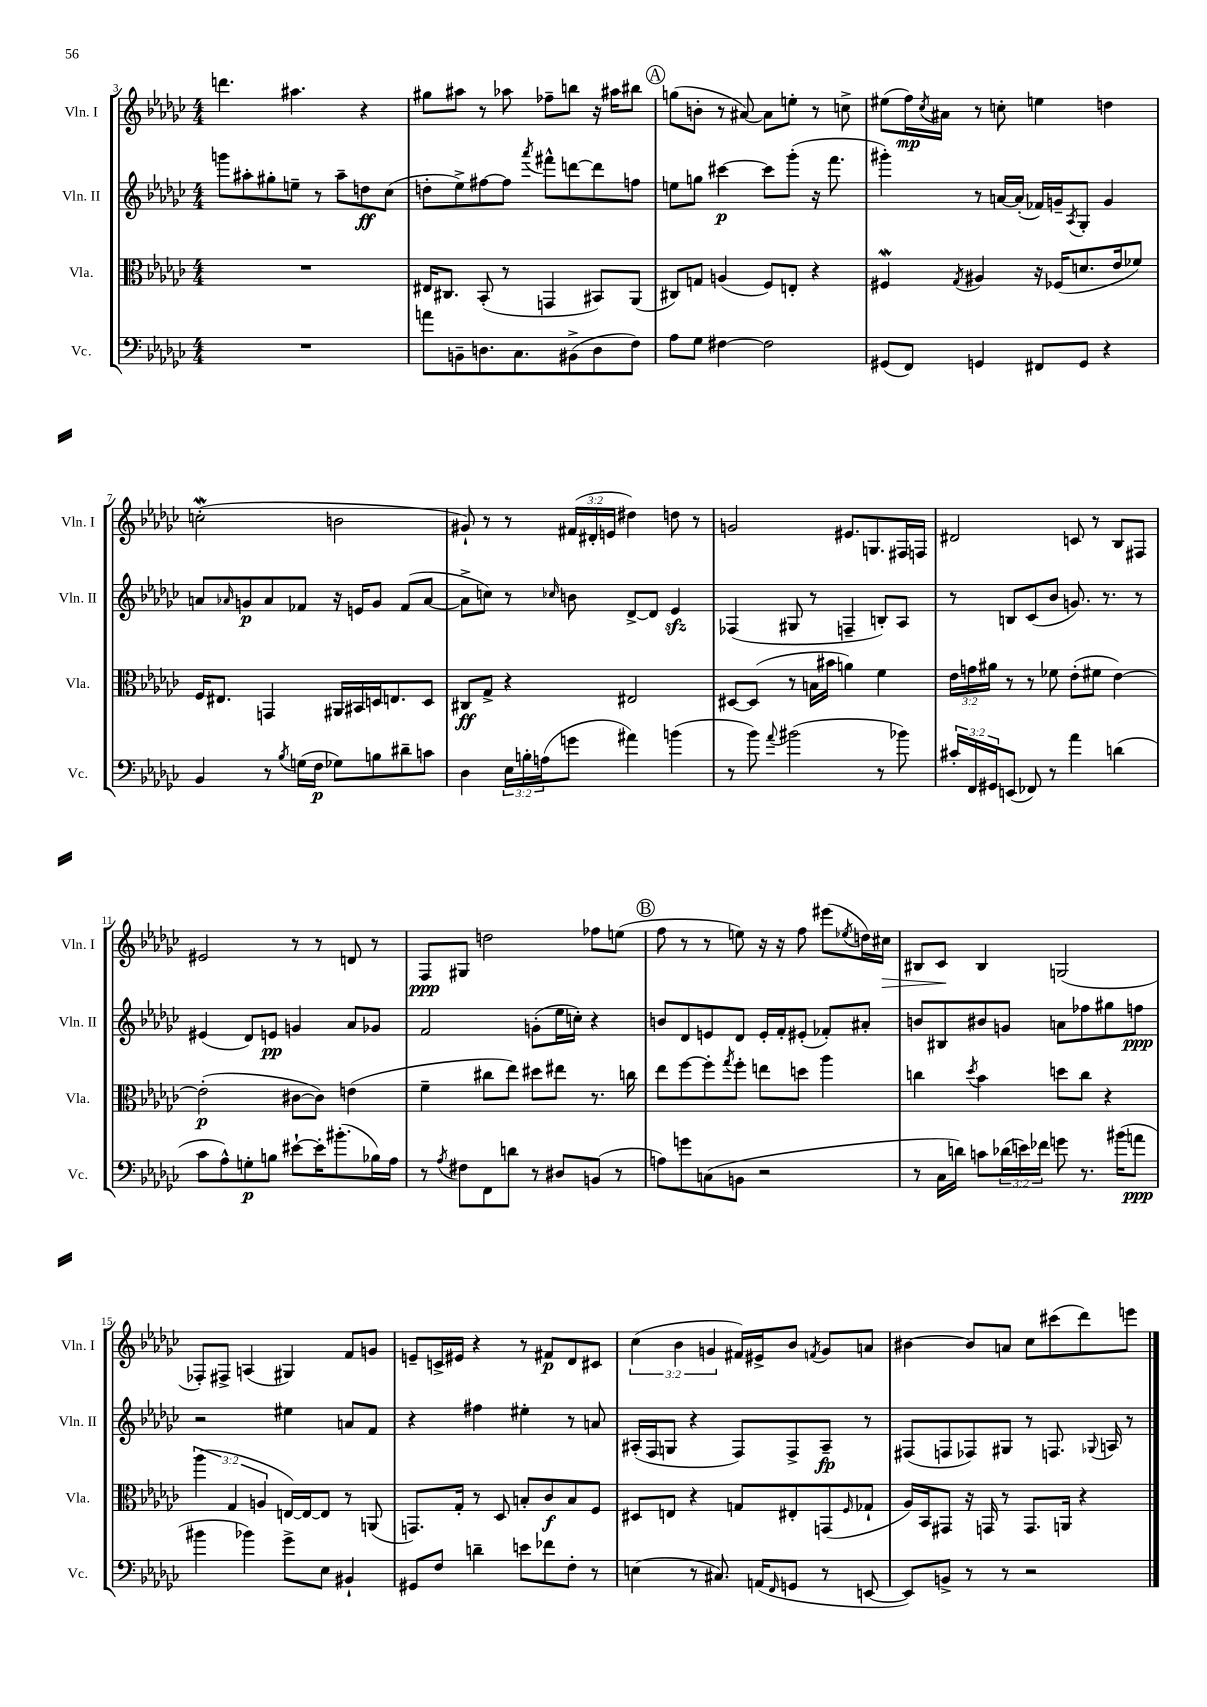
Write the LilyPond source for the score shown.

<<
\new StaffGroup <<
\new Staff = "s0" \with { instrumentName = "Vln. I" shortInstrumentName = "Vln. I" } {
    \clef treble \key ges \major \numericTimeSignature \time 4/4 \override Staff.TupletNumber.text = #tuplet-number::calc-fraction-text
    d'''4. ais''4. r4 |
    gis''8 ais''8 r8 aes''8 fes''8-- b''8 r16 ais''16 bis''8 |
    \mark \markup { \circle "A" } g''8( b'8-. r8 ais'8~) ais'8 e''8-. r8 c''8-> |
    eis''8( f''16\mp) \acciaccatura { ces''8 } ais'16 r8 c''8-. e''4 d''4 |
    c''2-.\mordent( b'2 |
    gis'8-!) r8 r8 \tuplet 3/2 { fis'16( dis'16-. e'16 } dis''4) d''8 r8 |
    g'2 eis'8. g8. fis16 f16 |
    dis'2 c'8 r8 bes8 fis8 |
    eis'2 r8 r8 d'8 r8 |
    f8\ppp gis8 d''2 fes''8 e''8( |
    \mark \markup { \circle "B" } f''8 r8 r8 e''8) r16 r16 f''8 eis'''8( \acciaccatura { ees''8 } d''16) cis''16\> |
    bis8 ces'8\! bis4 g2( |
    fes8-.) fis8-> a4( gis4) f'8 g'8 |
    e'8-- c'16-> eis'16 r4 r8 fis'8\p des'8 cis'8 |
    \tuplet 3/2 { ces''4( bes'4 g'4 } fis'16) eis'16-> bes'8 \acciaccatura { f'8 } g'8 a'8 |
    bis'4~ bis'8 a'8 ces''8 cis'''8( des'''8) e'''8 \bar "|." |
}
\new Staff = "s1" \with { instrumentName = "Vln. II" shortInstrumentName = "Vln. II" } {
    \clef treble \key ges \major \numericTimeSignature \time 4/4
    g'''8 ais''8-. gis''8-. e''8-- r8 ais''8-- d''8\ff ces''8( |
    d''8-. ees''8->) fis''8~ fis''8 \acciaccatura { aes'''8 } fis'''8-^ d'''8~ d'''8 f''8 |
    \mark \markup { \circle "A" } e''8 g''8 cis'''4~\p cis'''8 ges'''8-.( r16 f'''8. |
    gis'''4-.) r8 a'16~ a'16-.( fes'16) g'16-- \acciaccatura { aes8 } ges8-. g'4 |
    a'8 \grace { aes'16 } g'8\p aes'8 fes'8 r16 e'16 g'8 fes'8( aes'8~ |
    aes'8-> c''8) r8 \grace { ces''16 } b'8 des'8~-> des'8 ees'4\sfz |
    fes4( gis8 r8 f4-- b8-.) aes8 |
    r8 b8 ces'8( bes'8 g'8.) r8. r8 |
    eis'4( des'8) e'8\pp g'4 aes'8 ges'8 |
    f'2 g'8-.( ees''16 c''16-.) r4 |
    \mark \markup { \circle "B" } b'8 des'8 e'8 des'8 e'16-. f'16-. eis'8-.( fes'8-.) ais'8-. |
    b'8 bis8 bis'8 g'8 a'8 fes''8 gis''8 f''8\ppp |
    r2 eis''4 a'8 f'8 |
    r4 fis''4 eis''4-. r8 a'8 |
    ais16-.( f16 g8 r4 f8) f8-> ais8--\fp r8 |
    fis8( f8 fes8) gis8 r8 f8. \appoggiatura { ges8 } a16 r8 \bar "|." |
}
\new Staff = "s2" \with { instrumentName = "Vla." shortInstrumentName = "Vla." } {
    \clef alto \key ges \major \numericTimeSignature \time 4/4 \override Staff.TupletNumber.text = #tuplet-number::calc-fraction-text
    R1 |
    eis16 cis8. bes,8-.( r8 g,4 bis,8) aes,8( |
    \mark \markup { \circle "A" } cis8) g8 a4( f8) e8-. r4 |
    fis4\mordent \acciaccatura { ges8 } ais4 r16 fes16( d'8. ees'16 fes'8) |
    f16 eis8. g,4 ais,16 bis,16 d16 e8. d8 |
    cis8\ff ges8-> r4 eis2 |
    dis8~ dis8( r8 b16 bis'16 a'4) f'4 |
    \tuplet 3/2 { ees'16 g'16 ais'16 } r8 r8 fes'8 ees'8-.( fis'8 ees'4~) |
    ees'2-.\p( cis'8~ cis'8) e'4( |
    f'4-- cis''8 ees''8) dis''8 eis''8 r8. c''16 |
    \mark \markup { \circle "B" } ees''8 f''8~ f''8-. \acciaccatura { ges''8 } f''8-. e''8 d''8 aes''4 |
    c''4 \acciaccatura { des''8 } bes'4 d''8 c''8 r4 |
    \tuplet 3/2 { aes''4( ges4 a4 } e16~) e16~ e8 r8 a,8( |
    g,8.) ges16-. r8 des8 b8-. ces'8\f b8 f8 |
    dis8 e8 r4 g8 eis8-. g,8( \grace { f16 } ges8-! |
    aes16) bes,16 gis,8 r16 g,16 r8 g,8. a,16 r4 \bar "|." |
}
\new Staff = "s3" \with { instrumentName = "Vc." shortInstrumentName = "Vc." } {
    \clef bass \key ges \major \numericTimeSignature \time 4/4 \override Staff.TupletNumber.text = #tuplet-number::calc-fraction-text
    R1 |
    a'8 b,8-- d8. ces8. bis,8->( d8 f8) |
    \mark \markup { \circle "A" } aes8 ges8 fis4~ fis2 |
    gis,8( f,8) g,4 fis,8 g,8 r4 |
    bes,4 r8 \acciaccatura { bes8 } g16( f16\p ges8) b8 dis'8-- c'8 |
    des4 \tuplet 3/2 { ees16 b16-. a16( } g'8 ais'4) b'4( |
    r8 bes'8) \appoggiatura { aes'8 } bis'2( r8 bes'8) |
    \tuplet 3/2 { cis'16-. f,16 gis,16 } e,8( fes,8) r8 aes'4 d'4( |
    ces'8 aes8-^) g8-.\p b8 eis'8~-! eis'16-. bis'8.-.( bes16) aes16 |
    r8 \acciaccatura { aes8 } fis8 f,8 d'8 r8 dis8 b,8( r8 |
    \mark \markup { \circle "B" } a8) g'8 c8( b,8 r2 |
    r8 ces16 d'16) c'8 \tuplet 3/2 { des'16( e'16) fes'16 } g'8 r8. bis'16( a'8\ppp |
    bis'4 bes'4) ges'8-> ees8 bis,4-! |
    gis,8 f8 d'4-- e'8 fes'8 f8-. r8 |
    e4( r8 cis8.) a,16( \grace { f,16 } g,8 r8 e,8~ |
    e,8) b,8-> r8 r8 r2 \bar "|." |
}
>>
>>
\layout { \context { \Score currentBarNumber = #3 } }
